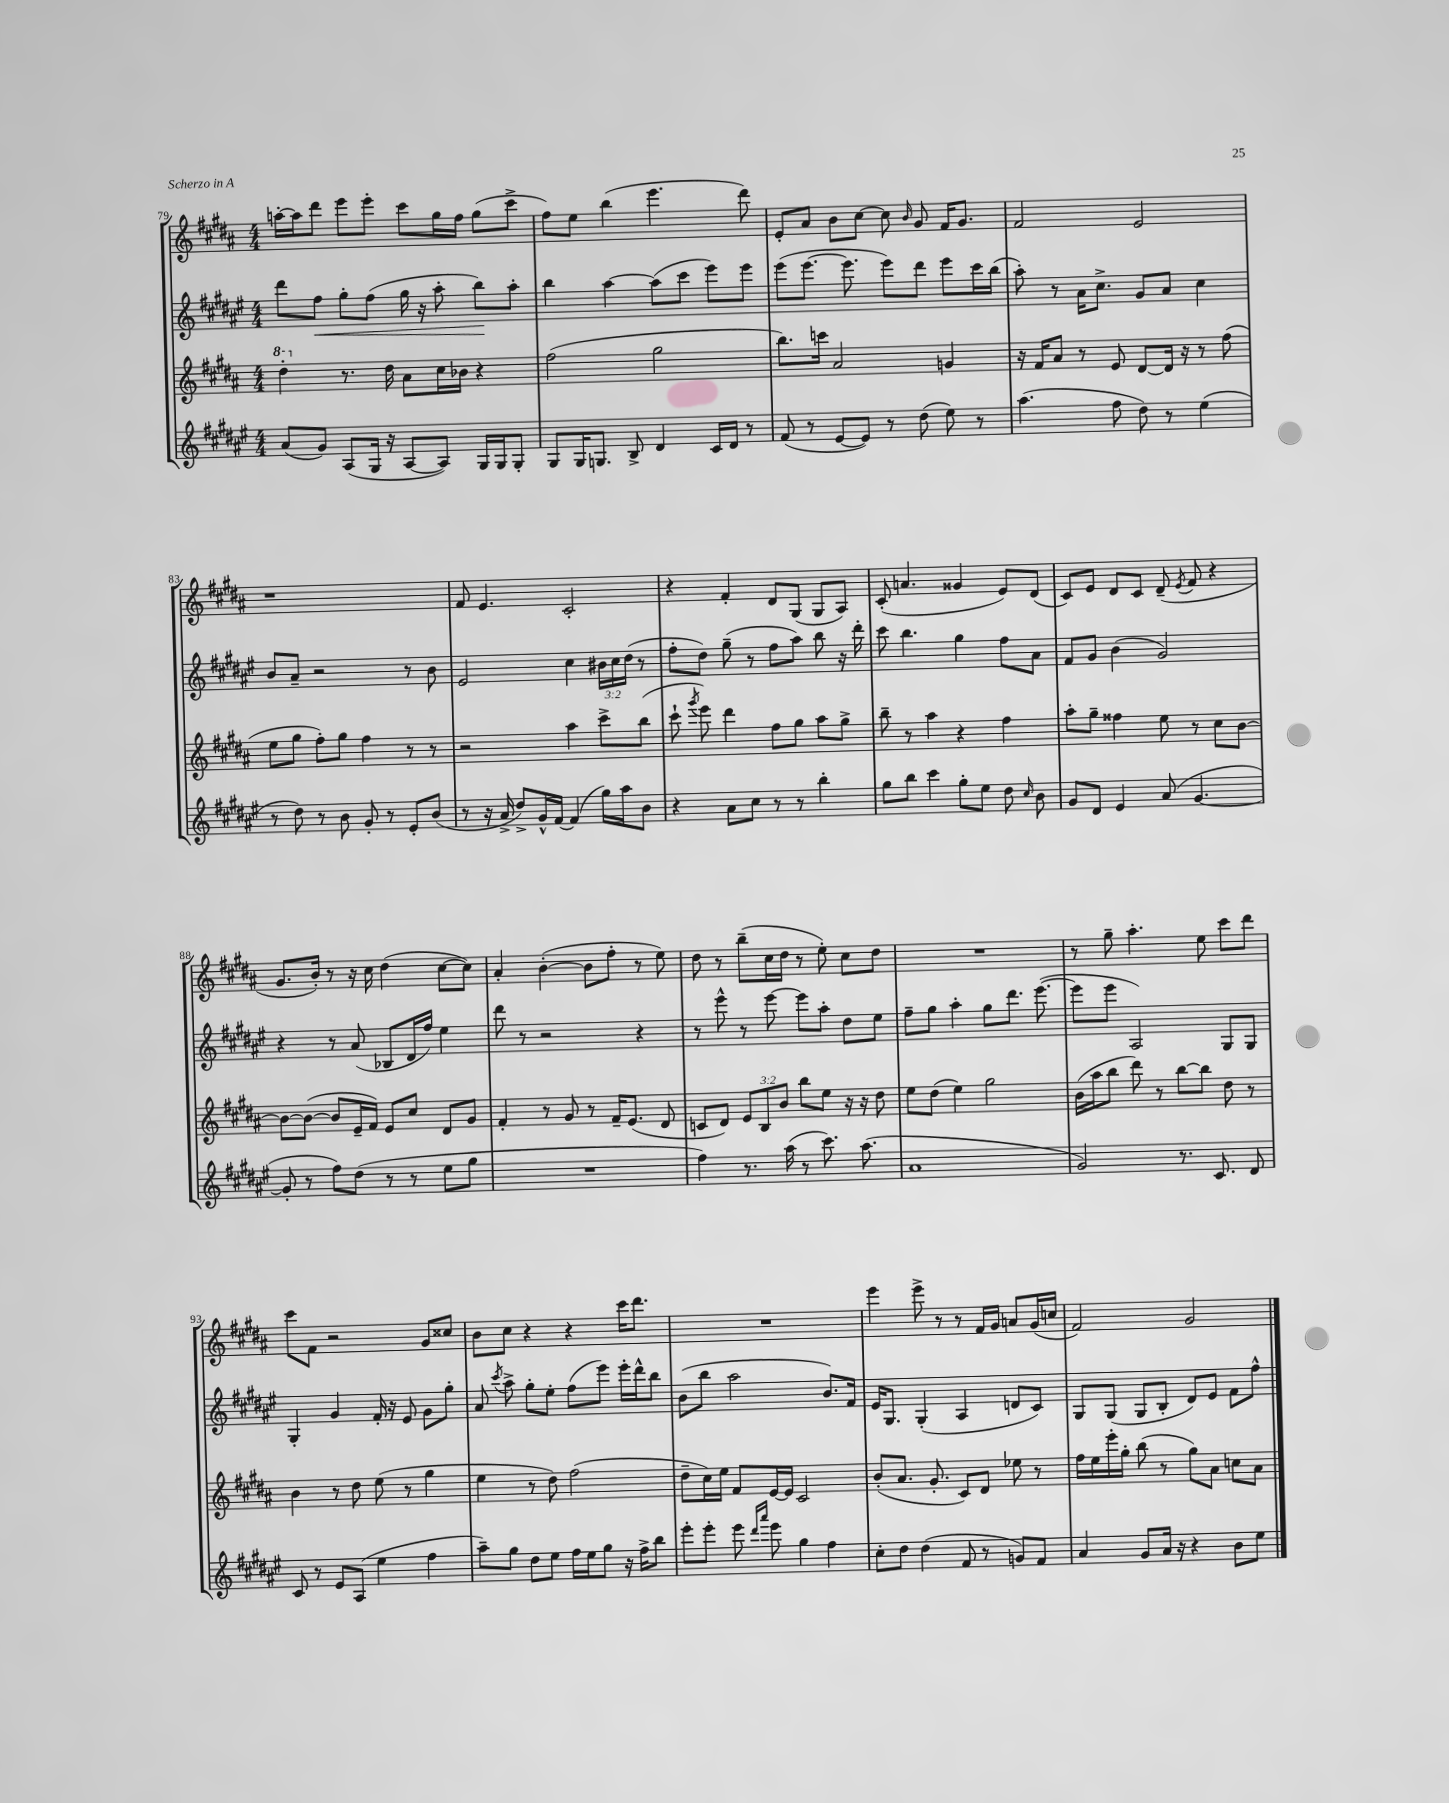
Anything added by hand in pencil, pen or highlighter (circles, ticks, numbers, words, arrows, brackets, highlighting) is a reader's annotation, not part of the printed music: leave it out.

**kern	**kern	**kern	**kern
*staff4	*staff3	*staff2	*staff1
*clefG2	*clefG2	*clefG2	*clefG2
*k[f#c#g#d#a#e#]	*k[f#c#g#d#a#]	*k[f#c#g#d#a#e#]	*k[f#c#g#d#a#]
*M4/4	*M4/4	*M4/4	*M4/4
(8a#	4ddd#'	8ddd#	[16aa'
.	.	.	16aa]
8g#)	.	8ff#	8ddd#
(8A#	8.r	8gg#'	8eee
16G#	.	(8ff#	8eee'
16r	16dd#	.	.
[8A#	8a#	16gg#	8ccc#
.	.	16r	.
8A#])	16cc#	8aa#'	16gg#
.	16b-	.	16ff#
16G#	4r	8bb)	(8gg#
16G#	.	.	.
8G#'	.	8aa#'	8ccc#^
=	=	=	=
8G#	(2ff#	4bb	8ff#)
16G#	.	.	8ee
8.G	.	.	.
.	.	[4aa#	(4bb
8B^	.	.	.
4d#	2gg#	(8aa#]	4.eee
.	.	8ccc#	.
16c#	.	8eee#)	.
16d#	.	.	.
8r	.	8eee#	8ddd#)
=	=	=	=
(8f#	8.bb)	(8eee#	8e'
8r	.	[8.eee#	8a#
.	16ccc	.	.
[8e#	2a#	.	8b
.	.	8.eee#]	.
8e#])	.	.	[8cc#
8r	.	8eee#)	8cc#]
.	.	.	16qqb
(8dd#	.	8ddd#	8g#
8ee#)	4g	8eee#	16f#
.	.	.	8.g#
8r	.	16ccc#	.
.	.	(16bb	.
=	=	=	=
(4.aa#	16r	8aa#')	2f#
.	16f#	.	.
.	8a#	8r	.
.	8r	16a#	.
.	.	8.cc#^	.
8ff#	8e	.	.
8dd#)	[8d#	8g#	2e
8r	16d#]	8a#	.
.	16r	.	.
(4ee#	8r	4cc#	.
.	(8ff#	.	.
=	=	=	=
8r	8ee	8b	1r
8dd#)	8gg#	8a#~	.
8r	8ff#')	2r	.
8b	8gg#	.	.
8g#'	4ff#	.	.
8r	.	.	.
8e#'	8r	8r	.
(8b	8r	8b	.
=	=	=	=
8r	2r	2e#	8f#
16r	.	.	4.e
16a#^	.	.	.
8dd#^)	.	.	.
16g#^^	.	.	.
[16f#	.	.	.
(4f#]	4aa#	4cc#	2c#'
16gg#)	8ccc#^	24b#	.
.	.	24cc#	.
16aa#	.	.	.
.	.	(24dd#	.
8b	(8bb	8r	.
=	=	=	=
4r	8ccc#`	8ff#'	4r
.	8qggg#	.	.
.	8eee)	8dd#)	.
8a#	4ddd#	(8gg#~	4f#'
8cc#	.	8r	.
8r	8ff#	8ff#	8d#
8r	8gg#	8aa#)	(8G#
4bb'	8aa#	8bb	8G#
.	8gg#^	16r	8A#)
.	.	16ddd#'	.
=	=	=	=
8gg#	8bb~	8ccc#	(8c#'
8bb	8r	4.bb	4.a
4ccc#	4aa#	.	.
8gg#'	4r	4gg#	4g##
8ee#	.	.	.
8dd#	4ff#	8ff#	8e)
16qqcc#	.	.	.
8b	.	8a#	(8d#
=	=	=	=
8g#	8aa#'	8f#	8c#)
8d#	8gg#~	8g#	8e
4e#	4ff##	(4b	8d#
.	.	.	8c#
(8a#	8ee	2g#)	(8d#~
.	.	.	8qe
[4.g#	8r	.	8f#
.	8cc#	.	4r
.	[8b	.	.
=	=	=	=
8g#']	8b_	4r	8.g#
8r	(8b_	.	.
.	.	.	16b')
8ff#)	8b]	8r	8r
(8dd#	16e~	(8a#	16r
.	16f#)	.	16cc#
8r	8e	8B-	(4dd#
8r	8cc#	16d#	.
.	.	16ff#)	.
8ee#	8d#	4ee#	[8cc#
8gg#	8g#	.	8cc#])
=	=	=	=
1r	4f#'	8ddd#	4a#'
.	.	8r	.
.	8r	2r	([4b'
.	8g#	.	.
.	8r	.	8b]
.	16f#~	.	8ff#'
.	(8.e	.	.
.	.	4r	8r
.	8d#	.	8ee)
=	=	=	=
4ff#)	8c	8r	8dd#
.	8d#)	8eee#^^	8r
8.r	12e	8r	(8bb~
.	12B	.	.
.	.	[8eee#	16cc#
.	12b	.	.
(16aa#	.	.	16dd#
8r	8bb	8eee#]	8r
8.ccc#)	8ee	8aa#'	8ee')
.	16r	8dd#	8cc#
(8.aa#	16r	.	.
.	8dd#	8ee#	8dd#
=	=	=	=
1a#	8ee	8ff#~	1r
.	(8dd#	8gg#	.
.	4ee)	4aa#'	.
.	2gg#	8gg#	.
.	.	8.ddd#	.
.	.	([8.eee#	.
=	=	=	=
2g#)	(16b	8eee#]	8r
.	16aa#	.	.
.	8bb	8eee#	8gg#~
.	8ddd#)	2A#)	4.aa#'
.	8r	.	.
8.r	[8bb	.	.
.	8bb]	.	8ee
8.c#	.	.	.
.	8dd#	8G#	8ccc#
8d#	8r	8G#	8ddd#
=	=	=	=
8c#	4b	4G#'	8ccc#
8r	.	.	8f#
8e#	8r	4g#	2r
(8A#	8dd#	.	.
4ee#	(8ee	16f#'	.
.	.	16r	.
.	8r	8e#	.
4ff#	4gg#	8g#	8g#
.	.	8gg#'	8cc##
=	=	=	=
8aa#~)	4ee	8a#	8b
.	.	8qccc#	.
8gg#	.	8aa#^	8cc#
8dd#	8r	8gg#'	4r
8ee#	8dd#)	8ee#'	.
16ff#	(2ff#	(8ff#	4r
16ee#	.	.	.
8gg#	.	8eee#)	.
16r	.	16eee#'	16ccc#
16ff#^	.	16ddd#^^	8.ddd#
8bb	.	8bb	.
=	=	=	=
8eee#'	8dd#~	(8b	1r
8eee#'	16cc#)	8bb	.
.	16ee	.	.
8eee#	8f#	2aa#	.
16qqddd#	.	.	.
16qqaaa#	.	.	.
8eee#	[16e	.	.
.	16e]	.	.
4gg#	2c#	.	.
4ff#	.	8.b)	.
.	.	16f#	.
=	=	=	=
8cc#'	(8b'	16e#	4eee
.	.	8.G#	.
8dd#	8.a#	.	.
(4dd#	.	(4G#'	8eee^
.	8.g#'	.	.
.	.	.	8r
8f#	8c#)	4A#	8r
8r	8d#	.	16f#
.	.	.	16g#
8g)	8ee-	8d	8a
8f#	8r	8c#)	(16g#
.	.	.	16cc
=	=	=	=
4a#	16ff#	8G#	2f#)
.	16ee	.	.
.	16eee'	(8G#	.
.	16gg#'	.	.
8g#	(8bb	8G#	.
16a#	8r	8B'	.
16r	.	.	.
4r	8gg#)	8d#)	2g#
.	8a#	8e#	.
8b	8cc	8f#	.
8ee#	8a#	8ff#^^	.
==	==	==	==
*-	*-	*-	*-
